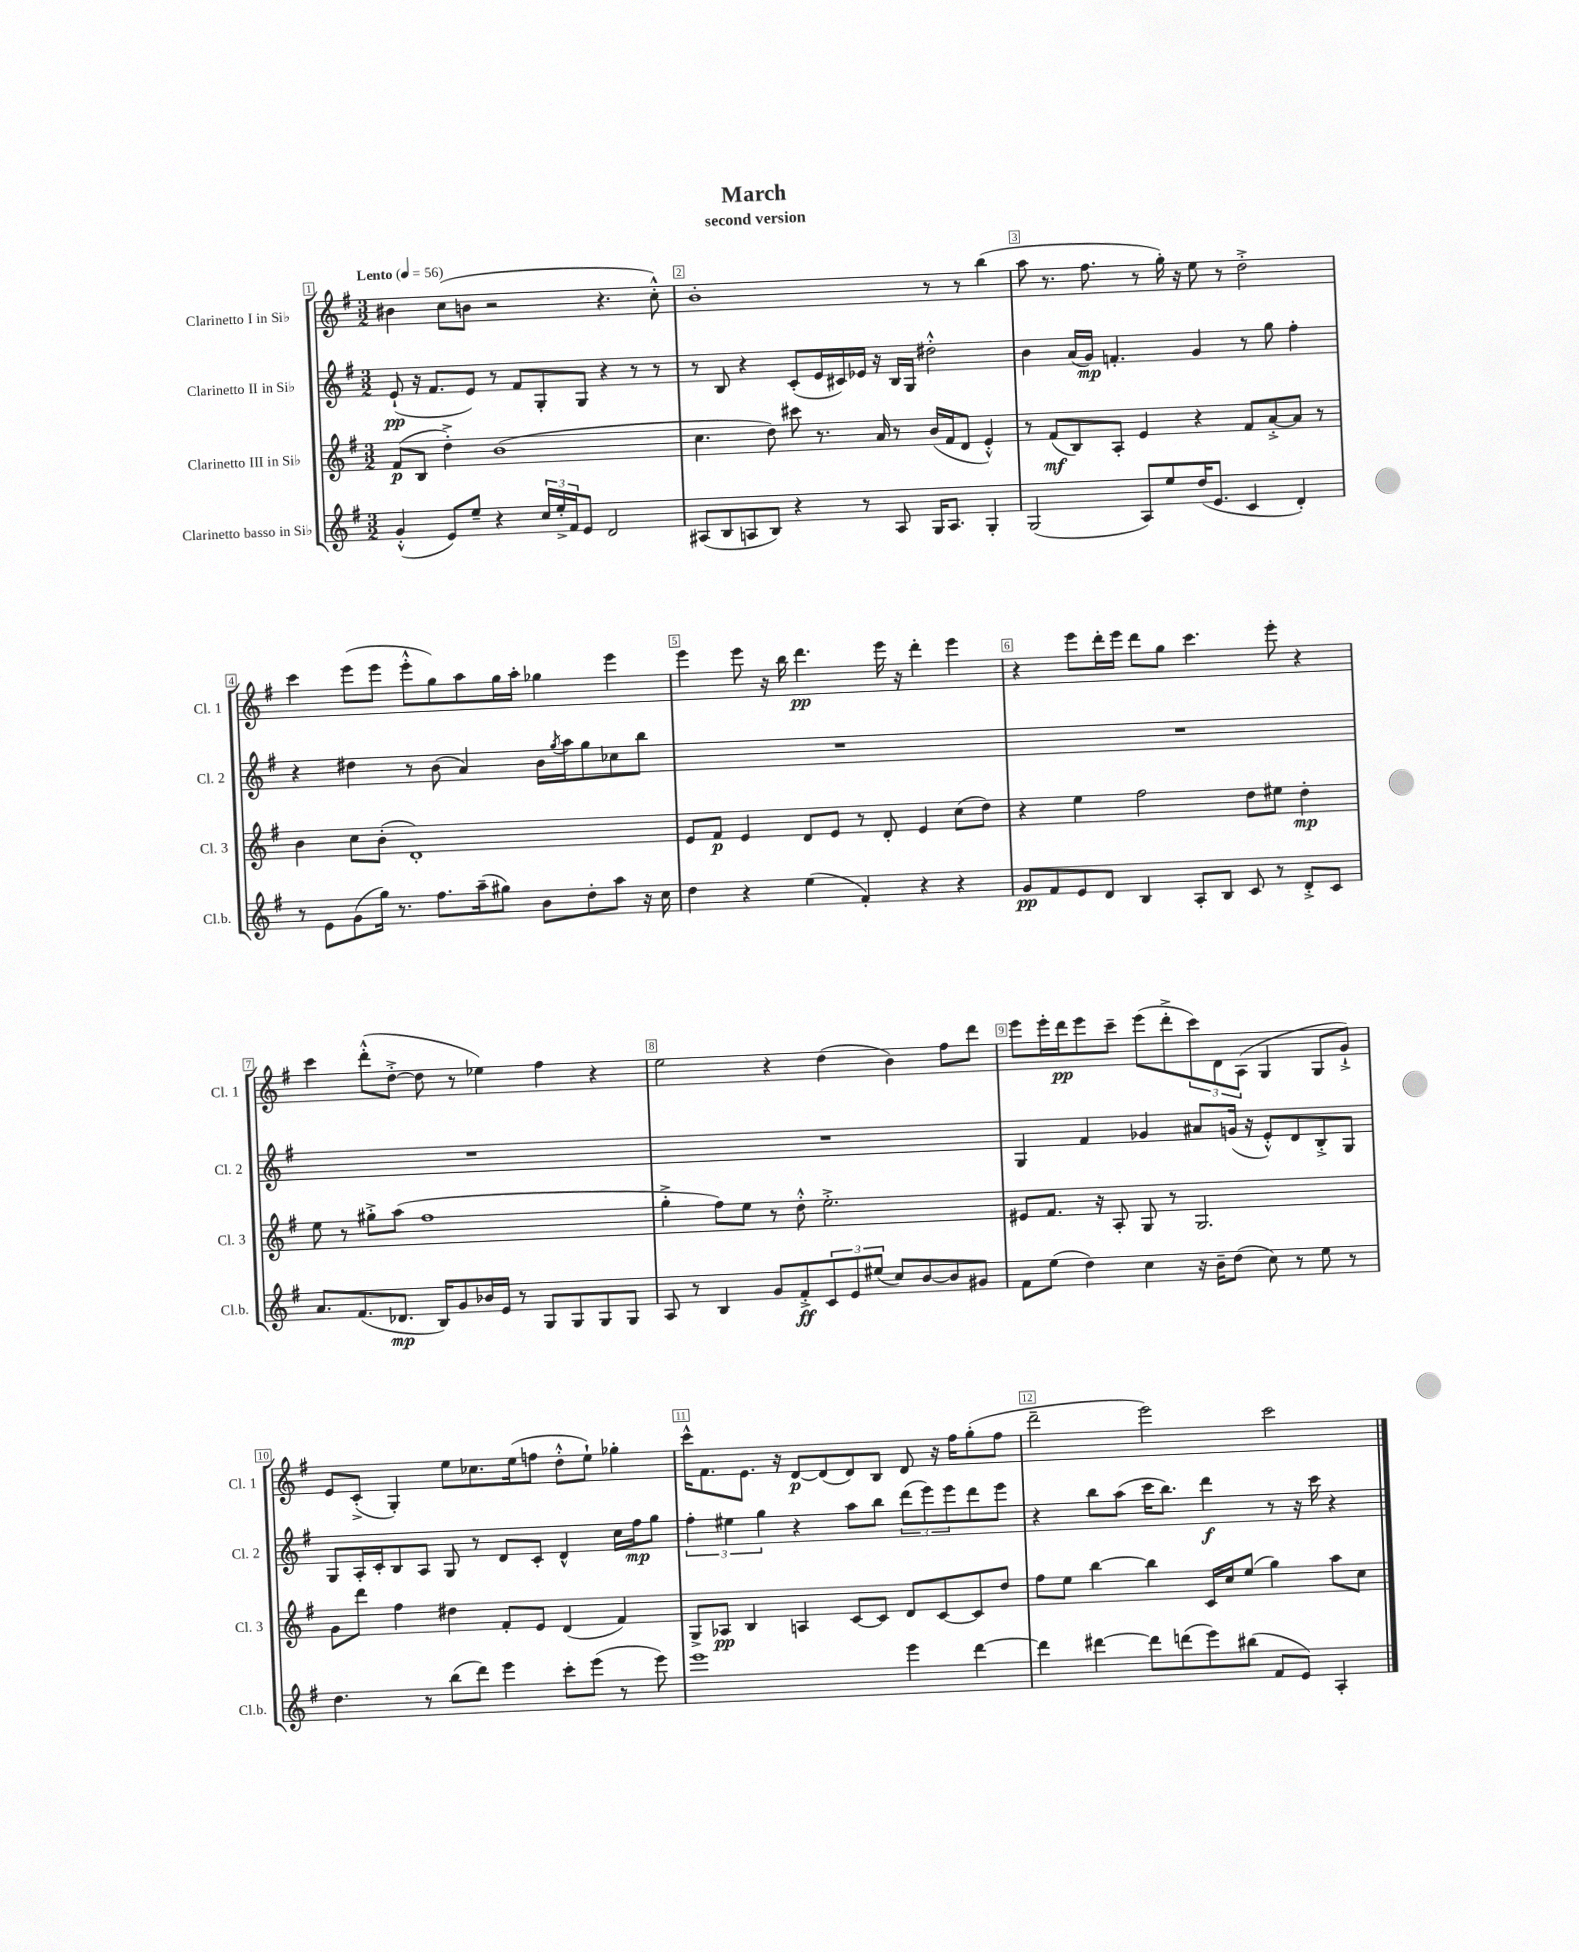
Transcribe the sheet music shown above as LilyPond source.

\header { title = "March" subtitle = "second version" }
<<
\new StaffGroup <<
\new Staff = "s0" \with { instrumentName = "Clarinetto I in Sib" shortInstrumentName = "Cl. 1" } {
    \clef treble \key g \major \numericTimeSignature \time 3/2 \tempo "Lento" 4 = 56
    bis'4 c''8( b'8 r2 r4. c''8-.-^) |
    b'1-. r8 r8 b''4( |
    a''8 r8. fis''8. r8 g''16-.) r16 e''8 r8 d''2-.-> |
    c'''4 e'''8( e'''8 e'''8-.-^ g''8) a''8 g''16 a''16-. ges''4 e'''4 |
    e'''4 e'''8 r16 b''16 d'''4.\pp e'''16 r16 d'''4-. e'''4 |
    r4 e'''8 d'''16-. e'''16 d'''8 g''8 c'''4. e'''8-. r4 |
    c'''4 d'''8-.-^( d''8~-.-> d''8 r8 ees''4) fis''4 r4 |
    e''2 r4 d''4( b'4) fis''8 d'''8 |
    e'''8 e'''16-. d'''16\pp e'''8 c'''8-- e'''8( d'''8-.-> \tuplet 3/2 { c'''8) d'8 a8( } g4 g8 g'8-!->) |
    e'8 c'8-.->( g4-.) e''8 ces''8. e''16( f''8 d''8-.-^ e''8-!) ges''4-. |
    c'''16-^ fis'8. e'8. r16 d'8~\p d'8( d'8) b8 d'8 r16 fis''16 g''8-.( fis''8 |
    d'''2-- e'''2) c'''2 \bar "|." |
}
\new Staff = "s1" \with { instrumentName = "Clarinetto II in Sib" shortInstrumentName = "Cl. 2" } {
    \clef treble \key g \major \numericTimeSignature \time 3/2
    e'8-!\pp( r16 fis'8. e'8) r8 fis'8 g8-. g8 r4 r8 r8 |
    r8 b8 r4 c'8-.( e'16 cis'16) ees'16 r16 b16 g16 dis''2-.-^ |
    b'4 a'16( g'16\mp) f'4.-. g'4 r8 g''8 fis''4-. |
    r4 dis''4 r8 b'8( a'4) b'16 \acciaccatura { g''8 } a''16 g''8 ces''8 b''8 |
    R1. |
    R1. |
    R1. |
    R1. |
    g4 fis'4 ges'4 ais'8 g'16( r16 e'8-.-^) d'8 b8-.-> g8 |
    g8 a16-. c'16-. b8 a8 g8 r8 d'8 c'8-. d'4-^ c''16 fis''16\mp g''8 |
    \tuplet 3/2 { fis''4-. eis''4 g''4 } r4 a''8 b''8 \tuplet 3/2 { d'''8( e'''8) e'''8 } d'''8 e'''8 |
    r4 b''8 a''8( c'''16 b''8.) d'''4\f r8 r16 c'''16 r4 \bar "|." |
}
\new Staff = "s2" \with { instrumentName = "Clarinetto III in Sib" shortInstrumentName = "Cl. 3" } {
    \clef treble \key g \major \numericTimeSignature \time 3/2
    fis'8\p( b8 d''4-.->) b'1( |
    c''4. d''8) cis'''8 r8. a'16 r8 b'16( fis'16 d'8 e'4-.-^) |
    r8 fis'8\mf( b8) a8-. e'4 r4 fis'8 a'8~-.-> a'8 r8 |
    b'4 c''8 b'8-.( d'1-.) |
    e'8 fis'8\p e'4 d'8 e'8 r8 d'8-. e'4 c''8( d''8) |
    r4 e''4 fis''2 d''8 eis''8 d''4-.\mp |
    e''8 r8 gis''8-.-> a''8( fis''1 |
    g''4-.-> fis''8) e''8 r8 d''8-.-^ e''2.-.-> |
    eis'8 fis'8. r16 a8-. g8 r8 g2. |
    g'8 d'''8 fis''4 dis''4 fis'8-. e'8 d'4( fis'4) |
    g8-> aes8\pp b4 a4 c'8~ c'8 d'8 c'8~ c'8 d''8 |
    fis''8 e''8 b''4~ b''4 c'16 c''16 e''8( g''4) a''8 c''8 \bar "|." |
}
\new Staff = "s3" \with { instrumentName = "Clarinetto basso in Sib" shortInstrumentName = "Cl.b." } {
    \clef treble \key g \major \numericTimeSignature \time 3/2
    g'4-.-^( e'8) e''8-- r4 \tuplet 3/2 { c''16 e''16-.-> fis'16 } e'8 d'2 |
    ais8( b8 a8 b8) r4 r8 a8 g16 a8. g4-. |
    g2( a8) e''8 d''16( e'8. c'4 d'4-.) |
    r8 e'8 g'8( g''16) r8. fis''8. a''16--( gis''8) b'8 d''8-. a''8 r16 c''16 |
    d''4 r4 e''4( fis'4-.) r4 r4 |
    g'8\pp fis'8 e'8 d'8 b4 a8-. b8 c'8 r8 d'8-.-> c'8 |
    a'8. fis'8.( des'8.\mp b16) g'8 bes'16 e'16 r8 g8 g8 g8 g8 |
    a8 r8 b4 g'8 fis'8-.->\ff \tuplet 3/2 { c'8 e'8 eis''8( } c''8) b'8~ b'8 gis'8 |
    fis'8 e''8( d''4) c''4 r16 b'16-- d''8( c''8) r8 e''8 r8 |
    d''4. r8 b''8( d'''8) e'''4 c'''8-. e'''8( r8 e'''8) |
    e'''1 e'''4 d'''4~ |
    d'''4 dis'''4~ dis'''8 d'''8( e'''8) bis''8( fis'8 e'8) a4-. \bar "|." |
}
>>
>>
\layout { \context { \Score \override BarNumber.break-visibility = ##(#f #t #t) barNumberVisibility = #all-bar-numbers-visible \override BarNumber.stencil = #(make-stencil-boxer 0.1 0.3 ly:text-interface::print) } }
